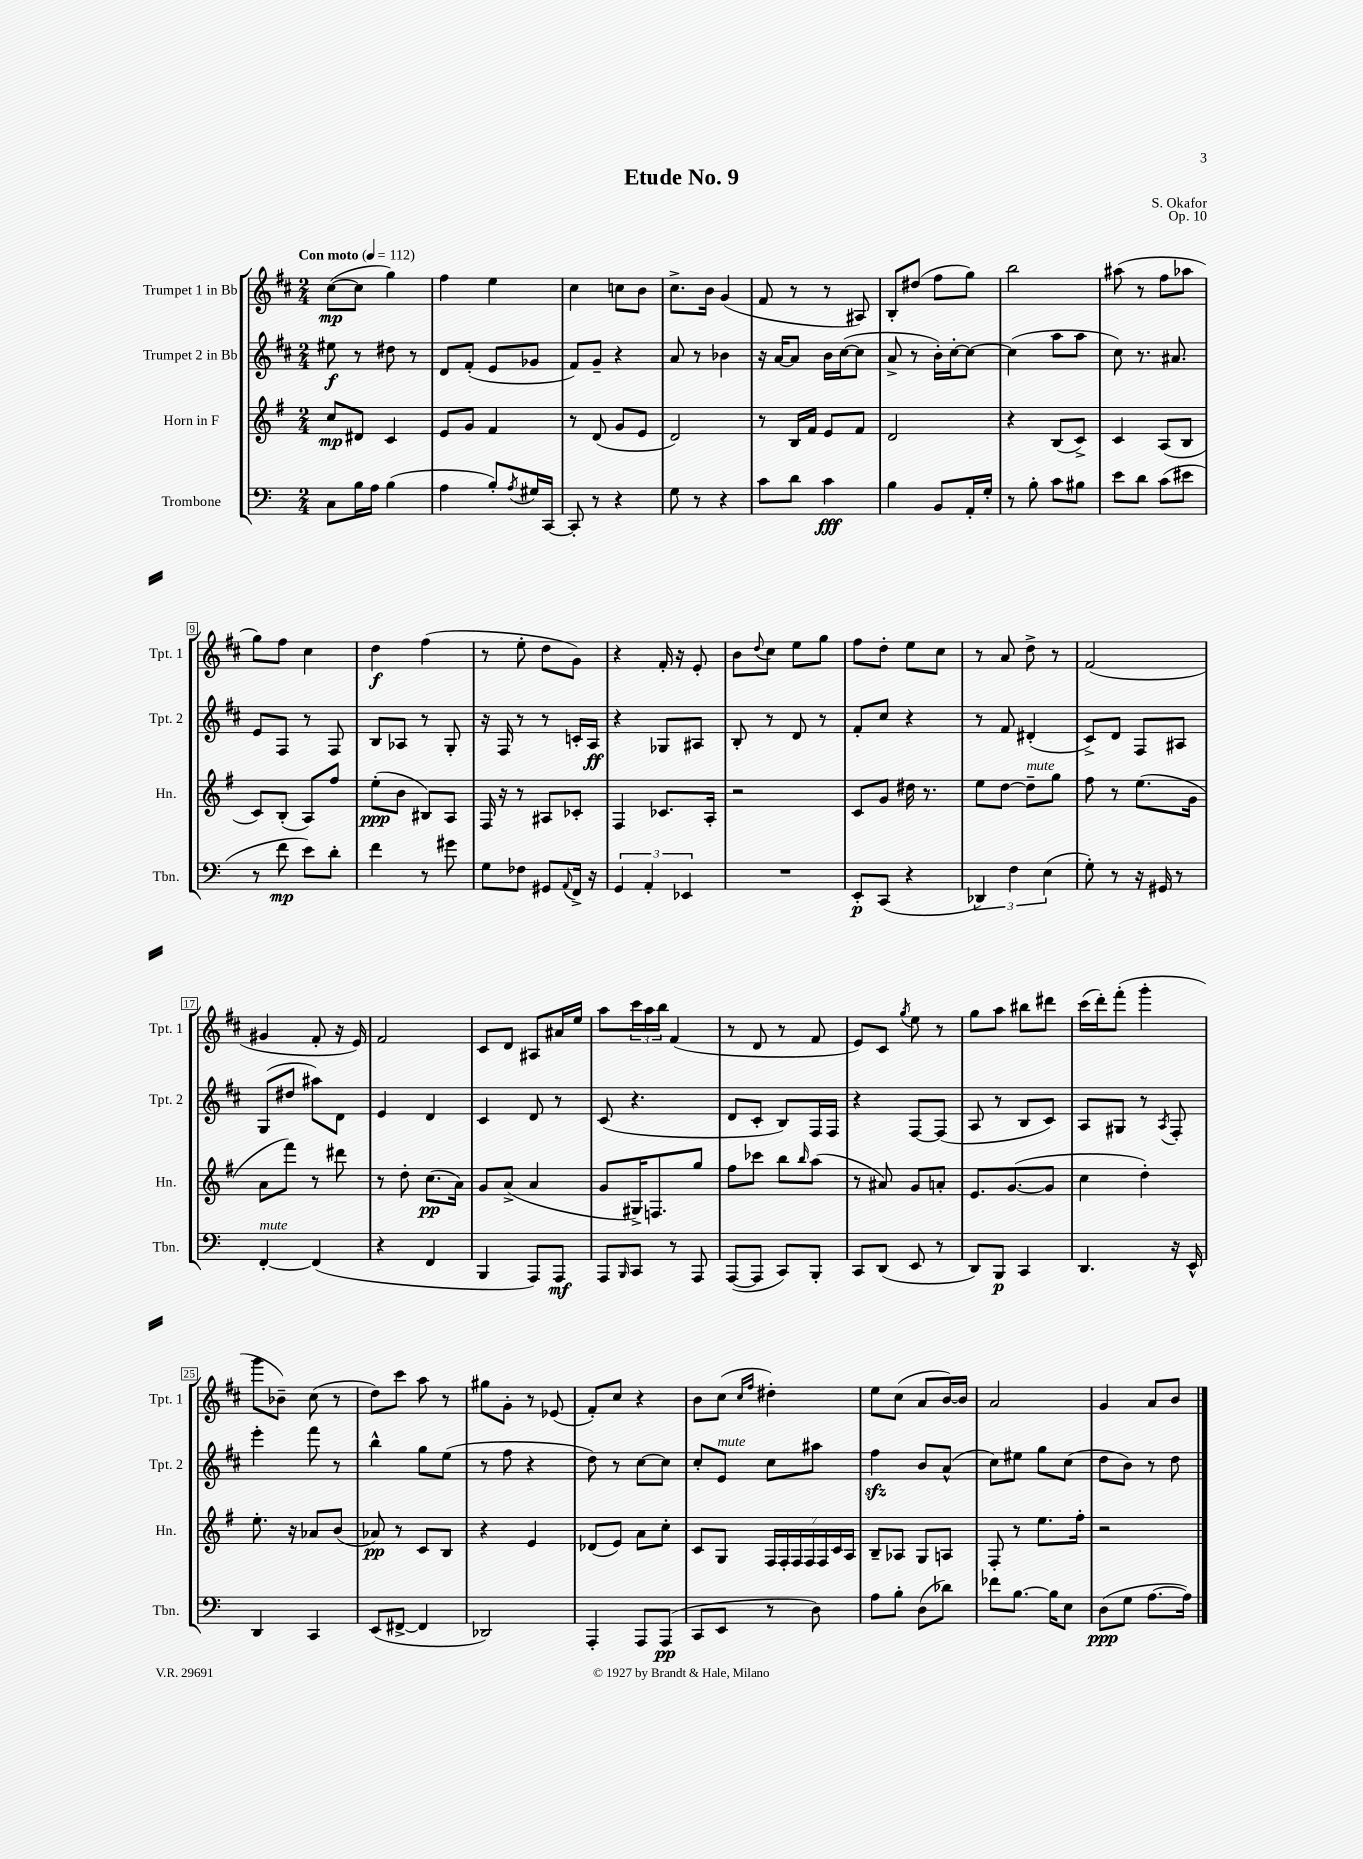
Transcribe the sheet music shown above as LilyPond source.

\header { title = "Etude No. 9" composer = "S. Okafor" opus = "Op. 10" }
<<
\new StaffGroup <<
\new Staff = "s0" \with { instrumentName = "Trumpet 1 in Bb" shortInstrumentName = "Tpt. 1" } {
    \clef treble \key d \major \numericTimeSignature \time 2/4 \tempo "Con moto" 4 = 112
    cis''8~\mp( cis''8 g''4) |
    fis''4 e''4 |
    cis''4 c''8 b'8 |
    cis''8.-> b'16 g'4( |
    fis'8 r8 r8 ais8) |
    b8-. dis''8( fis''8 g''8) |
    b''2 |
    ais''8( r8 fis''8 aes''8 |
    g''8) fis''8 cis''4 |
    d''4\f fis''4( |
    r8 e''8-. d''8 g'8) |
    r4 fis'16-. r16 e'8-. |
    b'8 \appoggiatura { d''8 } cis''8 e''8 g''8 |
    fis''8 d''8-. e''8 cis''8 |
    r8 a'8 d''8-> r8 |
    fis'2( |
    gis'4 fis'8-. r16 e'16) |
    fis'2 |
    cis'8 d'8 ais8 ais'16 e''16 |
    a''8 \tuplet 3/2 { cis'''16 a''16 b''16 } fis'4( |
    r8 d'8 r8 fis'8 |
    e'8) cis'8 \acciaccatura { g''8 } e''8 r8 |
    g''8 a''8 bis''8 dis'''8 |
    cis'''16( d'''16-.) fis'''8-.( g'''4-. |
    g'''8 bes'8--) cis''8( r8 |
    d''8) cis'''8 a''8 r8 |
    gis''8 g'8-. r8 ees'8( |
    fis'8-.) cis''8 r4 |
    b'8 cis''8( \grace { cis''16 fis''16 } dis''4-.) |
    e''8 cis''8( a'8 b'16~) b'16 |
    a'2 |
    g'4 a'8 b'8 \bar "|." |
}
\new Staff = "s1" \with { instrumentName = "Trumpet 2 in Bb" shortInstrumentName = "Tpt. 2" } {
    \clef treble \key d \major \numericTimeSignature \time 2/4
    eis''8\f r8 dis''8 r8 |
    d'8 fis'8-.( e'8 ges'8 |
    fis'8) g'8-- r4 |
    a'8 r8 bes'4 |
    r16 a'16~ a'8 b'16 cis''16~( cis''8 |
    a'8-> r8 b'16-.) cis''16~-. cis''8~ |
    cis''4( a''8 a''8 |
    cis''8) r8. ais'8. |
    e'8 fis8 r8 fis8 |
    b8 aes8 r8 g8-. |
    r16 fis16 r8 r8 c'16-. a16\ff |
    r4 ges8 ais8 |
    b8-. r8 d'8 r8 |
    fis'8-. cis''8 r4 |
    r8 fis'8 dis'4-.( |
    cis'8->) d'8 fis8 ais8 |
    g8( dis''8 ais''8) d'8 |
    e'4 d'4 |
    cis'4 d'8 r8 |
    cis'8( r4. |
    d'8 cis'8-. b8) fis16 fis16 |
    r4 fis8~ fis8( |
    a8 r8 b8 cis'8) |
    a8 gis8 r8 \acciaccatura { a8 } fis8-. |
    e'''4-. fis'''8 r8 |
    b''4-^ g''8 e''8( |
    r8 fis''8 r4 |
    d''8) r8 cis''8~ cis''8 |
    cis''8-. e'8^\markup { \italic "mute" } cis''8 ais''8 |
    fis''4\sfz b'8 a'8-^( |
    cis''8) eis''8 g''8 cis''8( |
    d''8 b'8) r8 d''8 \bar "|." |
}
\new Staff = "s2" \with { instrumentName = "Horn in F" shortInstrumentName = "Hn." } {
    \clef treble \key g \major \numericTimeSignature \time 2/4
    c''8\mp dis'8 c'4 |
    e'8 g'8 fis'4 |
    r8 d'8( g'8 e'8 |
    d'2) |
    r8 b16 fis'16 e'8 fis'8 |
    d'2 |
    r4 b8( c'8->) |
    c'4 a8( b8 |
    c'8) b8-.( a8) fis''8 |
    e''8-.\ppp( b'8 bis8) a8 |
    fis16 r16 r8 ais8 ces'8-. |
    fis4 ces'8. a16-. |
    r2 |
    c'8 g'8 dis''16 r8. |
    e''8 d''8~ d''8--^\markup { \italic "mute" } g''8 |
    fis''8 r8 e''8.( g'16 |
    a'8 fis'''8) r8 dis'''8 |
    r8 d''8-. c''8.\pp( a'16) |
    g'8 a'8->( a'4 |
    g'8 gis16->) f8. g''8 |
    fis''8 ces'''8 b''8 \grace { b''16 } a''8( |
    r8 ais'8) g'8 a'8-. |
    e'8. g'8.~( g'8 |
    c''4 d''4-.) |
    e''8.-. r16 aes'8 b'8( |
    aes'8\pp) r8 c'8 b8 |
    r4 e'4 |
    des'8( e'8) a'8 c''8-. |
    c'8 g8 \tuplet 7/4 { fis16 fis16-. fis16 fis16 fis16 c'16 a16 } |
    b8-- aes8 g8 a8 |
    fis8-. r8 e''8. fis''16-. |
    r2 \bar "|." |
}
\new Staff = "s3" \with { instrumentName = "Trombone" shortInstrumentName = "Tbn." } {
    \clef bass \key c \major \numericTimeSignature \time 2/4
    c8 b16 a16 b4( |
    a4 b8-.) \acciaccatura { a8 } gis16 c,16~ |
    c,8-. r8 r4 |
    g8 r8 r4 |
    c'8 d'8 c'4\fff |
    b4 b,8 a,16-. g16-. |
    r8 b8-. c'8 bis8 |
    e'8 d'8 c'8( eis'8 |
    r8 f'8\mp e'8) d'8-. |
    f'4 r8 gis'8 |
    g8 fes8 gis,8 \appoggiatura { a,8 } f,16-> r16 |
    \tuplet 3/2 { g,4 a,4-. ees,4 } |
    R2 |
    e,8-.\p c,8( r4 |
    \tuplet 3/2 { des,4) f4 e4( } |
    g8-.) r8 r16 gis,16 r8 |
    f,4~-.^\markup { \italic "mute" } f,4( |
    r4 f,4 |
    b,,4 a,,8) a,,8\mf |
    a,,8 \grace { b,,16 } c,8 r8 a,,8 |
    a,,8~( a,,8 c,8) b,,8-. |
    c,8 d,8( e,8 r8 |
    d,8) b,,8\p c,4 |
    d,4. r16 e,16-^ |
    d,4 c,4 |
    e,8( fis,8~-> fis,4 |
    des,2) |
    a,,4-. a,,8 a,,8\pp( |
    c,8 e,8 r8 d8) |
    a8 b8-. d8( des'8) |
    fes'8 b8.~ b16 e8 |
    d8\ppp( g8 a8.~ a16) \bar "|." |
}
>>
>>
\layout { \context { \Score \override BarNumber.stencil = #(make-stencil-boxer 0.1 0.3 ly:text-interface::print) } }
